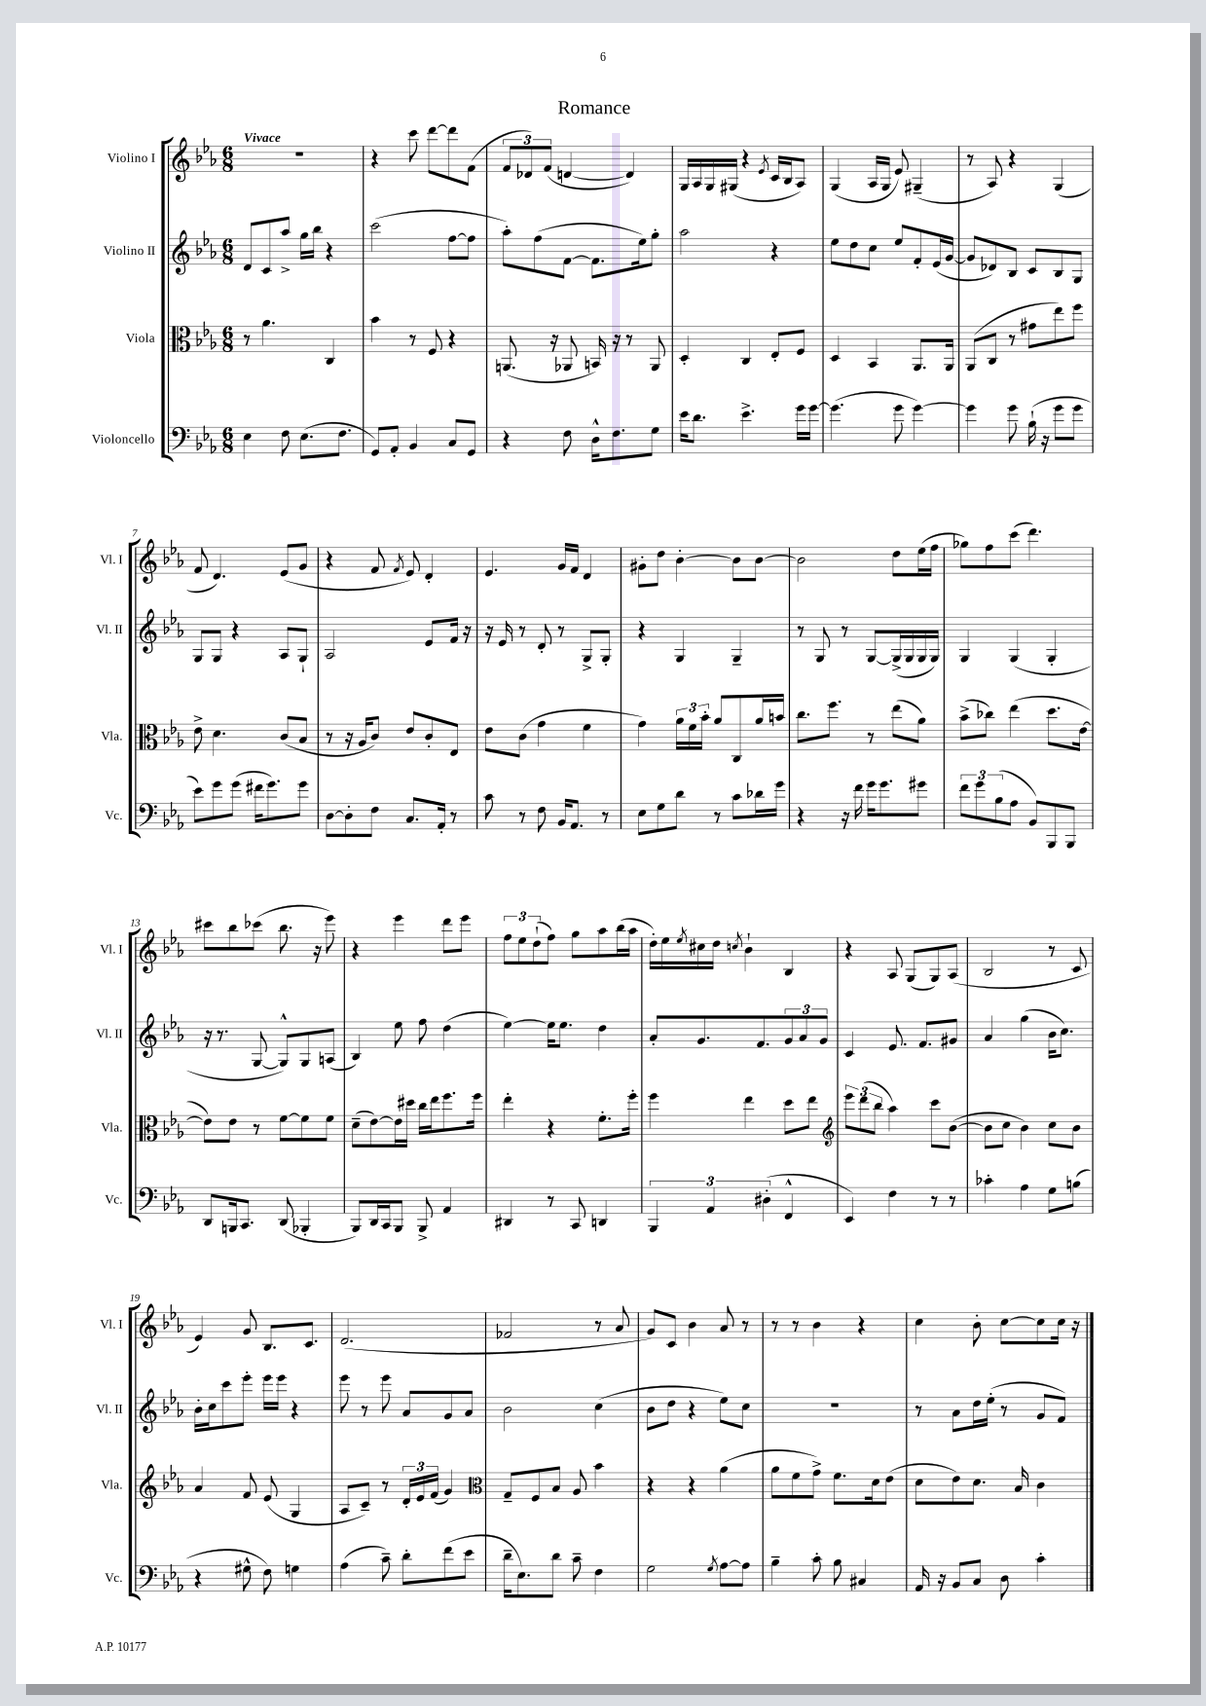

**kern	**kern	**kern	**kern
*staff4	*staff3	*staff2	*staff1
*clefF4	*clefC3	*clefG2	*clefG2
*k[b-e-a-]	*k[b-e-a-]	*k[b-e-a-]	*k[b-e-a-]
*M6/8	*M6/8	*M6/8	*M6/8
4E-	8r	8d	2.r
.	4.a-	8c	.
8F	.	8aa-^	.
(8.E-	.	16gg	.
.	.	16bb-	.
.	4C	4r	.
8.F	.	.	.
=	=	=	=
8GG)	4b-	(2ccc	4r
8AA-'	.	.	.
4BB-	8r	.	8ccc
.	8F	.	[8ddd
8C	4r	[8ff	8ddd]
8GG	.	8ff]	(8f
=	=	=	=
4r	(8.AA	8aa-')	12f
.	.	.	12d-)
.	.	(8ff	.
.	.	.	(12f
.	16r	.	.
8F	8AA-	[8f	[4d
16D^^	16BB)	8.f]	.
8.F	16r	.	.
.	8r	.	4d])
.	.	16ee-)	.
8G	8AA-	8gg'	.
=	=	=	=
16e-	4D'	2aa-	16G
8.d	.	.	16A-
.	.	.	16G
.	.	.	(16G#
4.e-^	4C	.	4r
.	.	.	8qe-
.	8E-'	4r	16c
.	.	.	16B-
16g	8F	.	8A-)
[16g	.	.	.
=	=	=	=
(4.g]	4D	8ee-	(4G
.	.	8dd	.
.	4BB-	8cc	16A-
.	.	.	16G
8g	.	8ee-	8e-)
[4g)	8.AA-	8f'	(4G#~
.	.	(16e-	.
.	16AA-	[16g	.
=	=	=	=
4g]	(8AA-	8g]	8r
.	8C	8d-)	8A-)
8g	8r	8B-	4r
(16B-`	8g#	8c	.
16r	.	.	.
8g	8ee-)	8B-	(4G
8g	8ff	8G	.
=	=	=	=
8e-)	8e-^	8G	8f
8g	4.d	8G	4.d)
(8g	.	4r	.
16f#	.	.	.
8.g)	.	.	.
.	(8c	8A-	(8e-
8g	8B-	8G`	8g
=	=	=	=
[8D	8r	2A-	4r
8D']	16r	.	.
.	16A-	.	.
8F	8c)	.	8f
.	.	.	8qf
8.C	8e-	.	8e-)
.	8c'	8e-	4d'
16AA-'	.	.	.
8r	8E-	16f	.
.	.	16r	.
=	=	=	=
8c	8e-	16r	4.e-
.	.	16e-	.
8r	(8c	8r	.
8F	4g	8d'	.
16BB-	.	8r	16g
8.AA-	.	.	16f
.	4f	8G^	4d
8r	.	8G'	.
=	=	=	=
8E-	4g)	4r	8g#'
8G	.	.	8dd
8d	24a-	4G	[4b-'
.	24f	.	.
.	24b-'	.	.
8r	8a-	.	.
8c	8C	4G~	8b-]
16d-	16a-	.	[8b-
16g	16b	.	.
=	=	=	=
4r	8.cc	8r	2b-]
.	.	8G	.
.	8.ff	.	.
16r	.	8r	.
16f	.	.	.
16g	8r	[8G	.
8.g	.	.	.
.	(8ee-	(16G^]	8dd
.	.	16G	.
8g#	8a-)	16G	(16ee-
.	.	16G)	16ff
=	=	=	=
12f	(8b-^	4G	8gg-)
12g	.	.	.
.	8cc-)	.	8ff
(12B-	.	.	.
8A-	(4ee-	(4G	(8ccc
8BB-)	.	.	4.ddd)
8BBB-	8.dd	4G'	.
8BBB-	.	.	.
.	[16e-	.	.
=	=	=	=
8DD	8e-])	16r	8ccc#
.	.	8.r	.
16BBB	8e-	.	8bb-
8.CC	.	.	.
.	8r	[8G	(8ccc-
(8DD	[8f	8G^^])	8.bb-
4BBB-'	8f]	8G	.
.	.	.	16r
.	8f	(8A	8eee-)
=	=	=	=
8BBB-)	(8d~	4B-)	4r
16DD	[8e-)	.	.
16CC	.	.	.
8BBB-	16e-]	8ee-	4eee-
.	16dd#	.	.
8BBB-^	16cc	8ff	.
.	16ee-	.	.
4AA-	8.ff	(4dd	8ddd
.	.	.	8eee-
.	16ff	.	.
=	=	=	=
4DD#	4ee-'	[4ee-)	12ff
.	.	.	12ee-
.	.	.	(12dd`
8r	4r	16ee-]	8ff)
.	.	8.ee-	.
8CC	.	.	8gg
4DD	8.f'	4dd	8aa-
.	.	.	(16bb-
.	16ff'	.	16aa-
=	=	=	=
6BBB-	4ff	8a-'	16dd')
.	.	.	16ee-
.	.	.	8qee-
.	.	8.g	16cc#
6AA-	.	.	.
.	.	.	16dd
.	.	.	8qcc
.	4ee-	.	4b-`
.	.	8.f	.
(6D#'	.	.	.
4FF^^	8dd	12g	4B-
.	.	12a-	.
.	8ee-	.	.
.	.	12g	.
=	=	=	=
*	*clefG2	*	*
4EE-)	12eee-	4c	4r
.	(12ddd	.	.
.	12bb-	.	.
4F	4aa-)	8.e-	8A-
.	.	.	(8G
.	.	8.f	.
8r	8ccc	.	8G)
8r	([8b-	8g#	(8A-
=	=	=	=
4c-'	8b-]	4a-	2B-
.	8cc	.	.
4A-	4b-)	(4gg	.
8G	8cc	16b-	8r
.	.	8.cc)	.
(8B	8b-	.	8c
=	=	=	=
4r	4a-	16b-'	4e-)
.	.	16cc	.
.	.	8ccc	.
8G#^^	8f	8eee-'	8g
8F)	(8e-	16eee-	8.B-
.	.	16eee-	.
4G	4G	4r	.
.	.	.	8.c
=	=	=	=
(4A-	8A-	8eee-	(2.d
.	8c~)	8r	.
8c~)	8r	8eee-	.
8d'	24d'	8a-	.
.	24e-	.	.
.	(24f	.	.
(8f	4g)	8g	.
8e-	.	8a-	.
=	=	=	=
*	*clefC3	*	*
16d~	8G~	2b-	2f-
8.E-)	.	.	.
.	8F	.	.
8d	8B-	.	.
8c~	8A-	.	.
4F	4b-	(4cc	8r
.	.	.	8a-
=	=	=	=
2G	4r	8b-	8g)
.	.	8dd	8c
.	4r	4r	4b-
8qG	.	.	.
[8A-	(4a-	8ee-)	8a-
8A-]	.	8cc	8r
=	=	=	=
4B-~	8a-	2.r	8r
.	8f	.	8r
8c'	8g^)	.	4b-
8B-	8.f	.	.
4C#	.	.	4r
.	16d	.	.
.	(8e-	.	.
=	=	=	=
16AA-	8d	8r	4cc
16r	.	.	.
8BB-	8e-)	8a-	.
8C	8.d	16dd	8b-'
.	.	(16ee-'	.
8D	.	8r	[8cc
.	16B-	.	.
4c'	4c	8g	8cc]
.	.	8f)	16cc
.	.	.	16r
==	==	==	==
*-	*-	*-	*-
